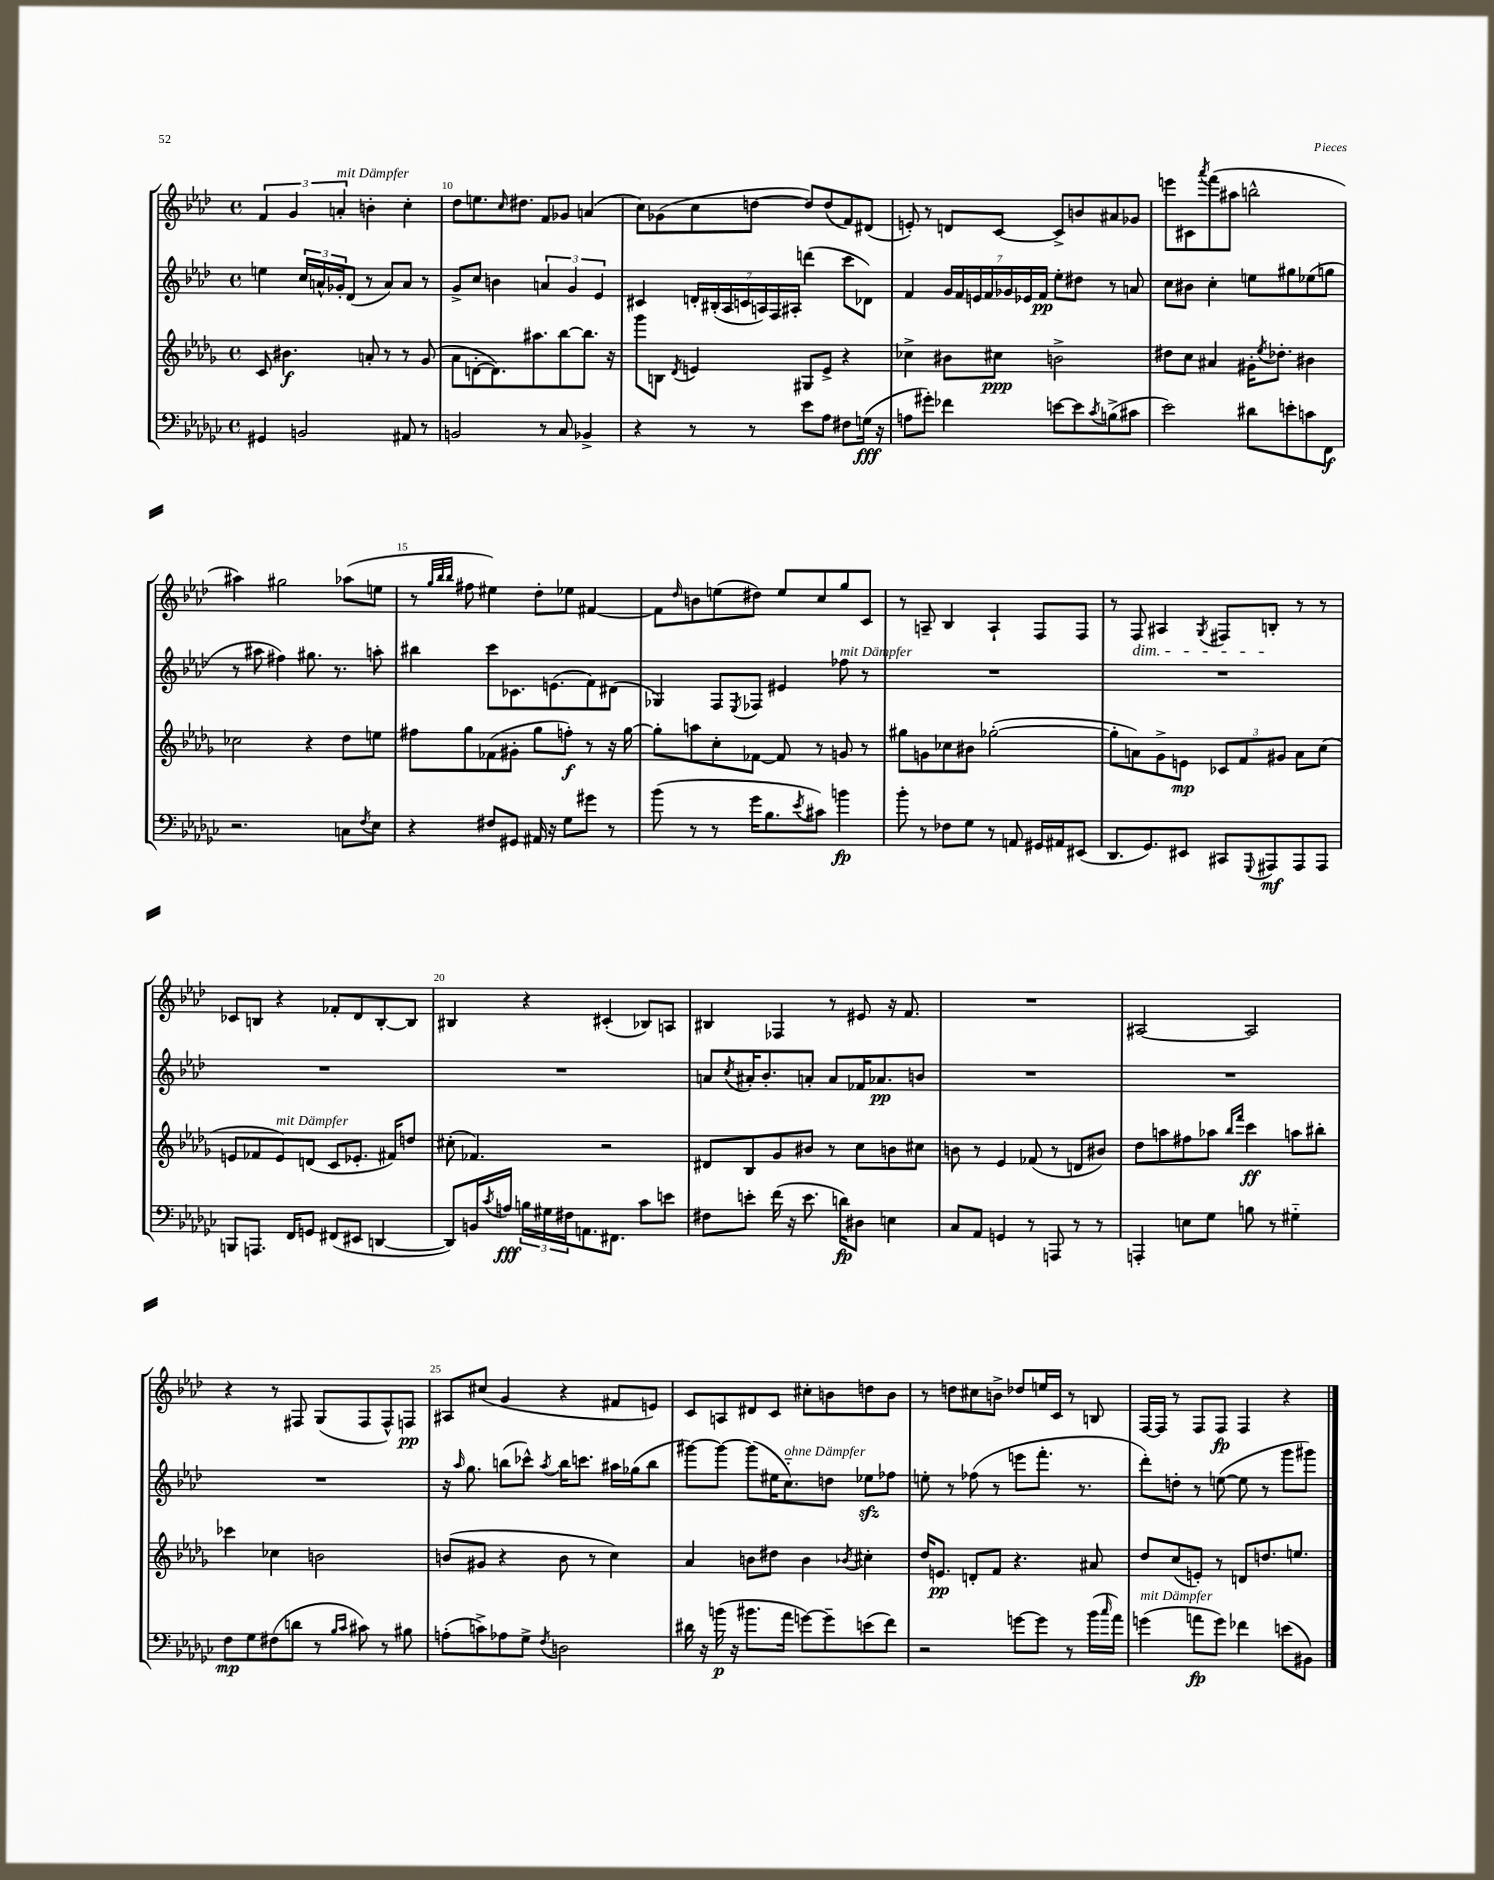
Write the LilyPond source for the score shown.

<<
\new StaffGroup <<
\new Staff = "s0" {
    \clef treble \key aes \major \defaultTimeSignature \time 4/4
    \tuplet 3/2 { f'4 g'4 a'4-.^\markup { \italic "mit Dämpfer" } } b'4-. c''4-. |
    des''8 e''8. \grace { c''16 } dis''8. f'8 ges'8 a'4( |
    c''8) ges'8( c''8 d''8~ d''8) d''8( f'8) dis'8( |
    e'8-.) r8 d'8 c'8~ c'8-> b'8 ais'8 ges'8 |
    e'''8 cis'8 \acciaccatura { aes'''8 } f'''8( ais''8 b''2-^ |
    ais''4) gis''2 aes''8( e''8 |
    r8 \grace { g''32 bes''32 bes''32 } fis''8 eis''4) des''8-. ees''8 fis'4~ |
    fis'8 \grace { des''16 } b'8 e''8( dis''8) e''8 c''8 g''8 c'8 |
    r8 a8-- bes4 a4-! f8 f8 |
    r8 f8\dim ais4 \acciaccatura { g8 } fis8 b8-.\! r8 r8 |
    ces'8 b8 r4 fes'8-. des'8 b8~-. b8 |
    bis4 r4 cis'4-.( bes8) a8 |
    bis4 fes4 r8 eis'8 r16 f'8. |
    R1 |
    ais2~ ais2 |
    r4 r8 fis8 g8( fis8 fis8-^) f8\pp |
    ais8 cis''8( g'4 r4 fis'8 e'8) |
    c'8 a8 dis'8 c'8 cis''8-. b'8 d''8 b'8 |
    r8 d''8 cis''8 b'8-> des''8 e''16 c'16 r8 b8 |
    f16~ f16 r8 f8 f8\fp f4 r4 \bar "|." |
}
\new Staff = "s1" {
    \clef treble \key aes \major \defaultTimeSignature \time 4/4
    e''4 \tuplet 3/2 { c''16 a'16-^ ges'16-. } des'8( r8 a'8) a'8 r8 |
    g'8-> c''8 b'4 \tuplet 3/2 { a'4 g'4 ees'4 } |
    cis'4 \tuplet 7/4 { d'16-. bis16-.( aes16 c'16 a16) f16 ais16-. } d'''4( c'''8 des'8) |
    f'4 \tuplet 7/4 { g'16 f'16 e'16 f'16 ges'16 ees'16 f'16\pp } ees''8-. dis''8 r8 a'8 |
    c''8 bis'8 c''4-. e''8 gis''8 ees''8( g''8 |
    r8 ais''8 fis''4) gis''8. r8. a''8-. |
    bis''4 c'''8 ces'8. e'8.( f'8) dis'8( |
    ges4) f8 \acciaccatura { ees8 } fes8 eis'4 fes''8^\markup { \italic "mit Dämpfer" } r8 |
    R1 |
    R1 |
    R1 |
    R1 |
    a'8 \acciaccatura { c''8 } ais'16-. bes'8.-. a'8-. a'8 fes'16 aes'8.\pp b'8 |
    R1 |
    R1 |
    R1 |
    r16 \grace { aes''16 } g''8. b''8( ces'''8-^) \acciaccatura { aes''8 } b''16 c'''8. ais''16 ges''16( b''8 |
    gis'''8~) gis'''8~ gis'''8( eis''16 c''8.-_^\markup { \italic "ohne Dämpfer" }) d''8 ees''8\sfz fes''8 |
    e''8-. r8 fes''8( r8 e'''8 f'''8.-. r8. |
    des'''8-.) d''8-. r8 e''8~( e''8 r8 g'''8 gis'''8) \bar "|." |
}
\new Staff = "s2" {
    \clef treble \key des \major \defaultTimeSignature \time 4/4
    c'8 bis'4.\f a'8-. r8 r8 ges'8( |
    aes'8 d'8~-. d'8.) ais''8. bes''8~ bes''8. r16 |
    ges'''8 b8 \acciaccatura { des'8 } e'4 gis8 e'8-> r4 |
    ces''4-> bis'8 cis''8\ppp b'2-> |
    dis''8 c''8 ais'4 gis'16-. \acciaccatura { ees''8 } des''8.-. bis'4 |
    ces''2 r4 des''8 e''8 |
    fis''8 ges''8 fes'8( gis'8-. ges''8 f''8-.\f) r8 r16 ges''16~ |
    ges''8-. a''8 c''8-. fes'8~ fes'8 r8 g'8 r8 |
    gis''8 g'8 ces''8 bis'8 ges''2~-.( |
    ges''8-. a'8) ges'8-> e'8\mp \tuplet 3/2 { ces'8 f'8 gis'8 } a'8 c''8( |
    e'8 fes'8 e'8^\markup { \italic "mit Dämpfer" }) d'8( c'8 ees'8.-. fis'16) d''8 |
    cis''8-.( fes'4.) r2 |
    dis'8 bes8 ges'8 bis'8 r8 c''8 b'8 cis''8 |
    b'8 r8 ees'4 fes'8( r8 d'8 bis'8) |
    des''8 a''8 fis''8 aes''8 \grace { bes''16 f'''16 } c'''4\ff a''8 bis''8-. |
    ces'''4 ces''4 b'2 |
    b'8( gis'8 r4 b'8 r8 c''4) |
    aes'4 b'8 dis''8 b'4 \acciaccatura { bes'8 } cis''4-. |
    des''16 e'8.\pp d'8-. f'8 r4. ais'8 |
    des''8 c''8( e'8-.) r8 d'8 d''8. e''8. \bar "|." |
}
\new Staff = "s3" {
    \clef bass \key ges \major \defaultTimeSignature \time 4/4
    gis,4 b,2 ais,8 r8 |
    b,2 r8 ces8 bes,4-> |
    r4 r8 r8 ees'8 aes8 fis8 g16\fff( r16 |
    a8 gis'8-.) fes'4 e'8~ e'8 \acciaccatura { ces'8 } b8->( cis'8 |
    ees'2) dis'8 e'8-. c'8 f,8\f |
    r2. c8 \acciaccatura { f8 } ees8 |
    r4 fis8 gis,8 ais,16 r16 ges8 gis'8 r8 |
    bes'8( r8 r8 ges'16 bes8. \acciaccatura { ees'8 } cis'8) b'4\fp |
    bes'8-. r8 fes8 ges8 r8 a,8 gis,16 ais,16 eis,8( |
    des,8. ges,8.) eis,8 cis,8 \appoggiatura { ges,,8 } ais,,8\mf ais,,8 ais,,8 |
    b,,8 a,,8. f,16 g,8 fis,8( eis,8 d,4~ |
    d,8) b,16 \acciaccatura { ces'8 } a16\fff \tuplet 3/2 { b16 gis16 fis16 } a,8. fis,8. ces'8 e'8 |
    fis8 e'8-. f'16( r16 e'8. d'16\fp) dis8 e4 |
    ces8 aes,8 g,4 r8 a,,8 r8 r8 |
    a,,4-. e8 ges8 b8 r8 gis4-_ |
    f8\mp ges8 fis8( d'8 r8 \grace { bes16 ces'16 } cis'8) r8 bis8 |
    a8-.( c'8->) aes8 ges8-> \acciaccatura { f8 } d2 |
    dis'16 r16 b'16\p( r16 bis'8. aes'16 g'8~) g'8-- e'8( f'8) |
    r2 g'8~ g'8 r8 bes'16( \grace { ces''16 } aes'16) |
    g'4^\markup { \italic "mit Dämpfer" }( a'8\fp g'8) fes'4 e'8( bis,8) \bar "|." |
}
>>
>>
\layout { \context { \Score currentBarNumber = #9 \override BarNumber.break-visibility = ##(#f #t #t) barNumberVisibility = #(every-nth-bar-number-visible 5) } }
